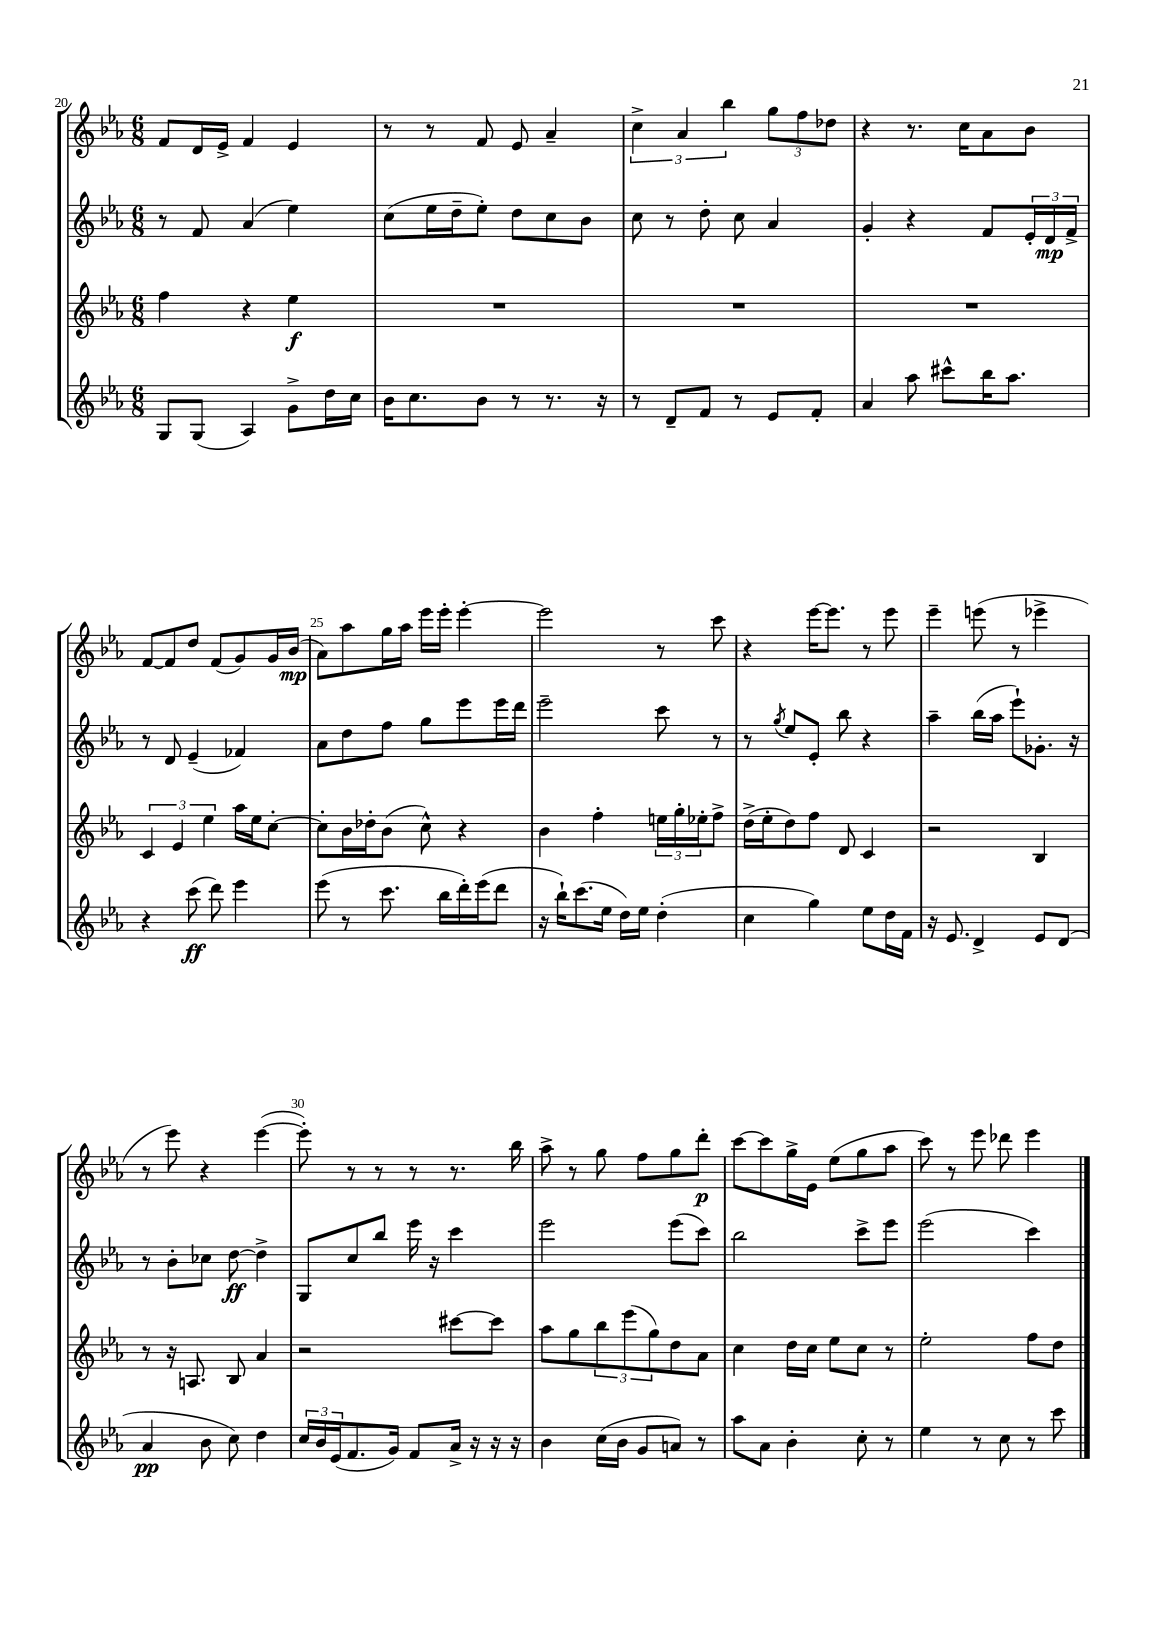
<<
\new StaffGroup <<
\new Staff = "s0" {
    \clef treble \key ees \major \numericTimeSignature \time 6/8
    f'8 d'16 ees'16-> f'4 ees'4 |
    r8 r8 f'8 ees'8 aes'4-- |
    \tuplet 3/2 { c''4-> aes'4 bes''4 } \tuplet 3/2 { g''8 f''8 des''8 } |
    r4 r8. c''16 aes'8 bes'8 |
    f'8~ f'8 d''8 f'8( g'8) g'16 bes'16\mp( |
    aes'8) aes''8 g''16 aes''16 ees'''16 ees'''16-. ees'''4~-. |
    ees'''2 r8 c'''8 |
    r4 ees'''16~ ees'''8. r8 ees'''8 |
    ees'''4-- e'''8( r8 ees'''4-> |
    r8 ees'''8) r4 ees'''4~( |
    ees'''8-.) r8 r8 r8 r8. bes''16 |
    aes''8-> r8 g''8 f''8 g''8 d'''8-.\p |
    c'''8~ c'''8 g''16-> ees'16 ees''8( g''8 aes''8 |
    c'''8) r8 ees'''8 des'''8 ees'''4 \bar "|." |
}
\new Staff = "s1" {
    \clef treble \key ees \major \numericTimeSignature \time 6/8
    r8 f'8 aes'4( ees''4) |
    c''8( ees''16 d''16-- ees''8-.) d''8 c''8 bes'8 |
    c''8 r8 d''8-. c''8 aes'4 |
    g'4-. r4 f'8 \tuplet 3/2 { ees'16-. d'16\mp f'16-> } |
    r8 d'8 ees'4--( fes'4) |
    aes'8 d''8 f''8 g''8 ees'''8 ees'''16 d'''16 |
    ees'''2-- c'''8 r8 |
    r8 \acciaccatura { g''8 } ees''8 ees'8-. bes''8 r4 |
    aes''4-- bes''16( aes''16 ees'''8-!) ges'8.-. r16 |
    r8 bes'8-. ces''8 d''8~\ff d''4-> |
    g8 c''8 bes''8 ees'''16 r16 c'''4 |
    ees'''2 ees'''8( c'''8) |
    bes''2 c'''8-> ees'''8 |
    ees'''2( c'''4) \bar "|." |
}
\new Staff = "s2" {
    \clef treble \key ees \major \numericTimeSignature \time 6/8
    f''4 r4 ees''4\f |
    R2. |
    R2. |
    R2. |
    \tuplet 3/2 { c'4 ees'4 ees''4 } aes''16 ees''16 c''8~-. |
    c''8-. bes'16 des''16-. bes'8( c''8-^) r4 |
    bes'4 f''4-. \tuplet 3/2 { e''16 g''16-. ees''16-. } f''8-> |
    d''16->( ees''16-. d''8) f''8 d'8 c'4 |
    r2 bes4 |
    r8 r16 a8. bes8 aes'4 |
    r2 cis'''8~ cis'''8 |
    aes''8 g''8 \tuplet 3/2 { bes''8 ees'''8( g''8) } d''8 aes'8 |
    c''4 d''16 c''16 ees''8 c''8 r8 |
    ees''2-. f''8 d''8 \bar "|." |
}
\new Staff = "s3" {
    \clef treble \key ees \major \numericTimeSignature \time 6/8
    g8 g8( aes4) g'8-> d''16 c''16 |
    bes'16 c''8. bes'8 r8 r8. r16 |
    r8 d'8-- f'8 r8 ees'8 f'8-. |
    aes'4 aes''8 cis'''8-^ bes''16 aes''8. |
    r4 c'''8\ff( d'''8) ees'''4 |
    ees'''8( r8 c'''8. bes''16 d'''16-.) ees'''16( d'''8 |
    r16 bes''16-!) c'''8.( ees''16 d''16) ees''16 d''4-.( |
    c''4 g''4) ees''8 d''16 f'16 |
    r16 ees'8. d'4-> ees'8 d'8( |
    aes'4\pp bes'8 c''8) d''4 |
    \tuplet 3/2 { c''16 bes'16 ees'16( } f'8. g'16) f'8 aes'16-> r16 r16 r16 |
    bes'4 c''16( bes'16 g'8 a'8) r8 |
    aes''8 aes'8 bes'4-. c''8-. r8 |
    ees''4 r8 c''8 r8 c'''8 \bar "|." |
}
>>
>>
\layout { \context { \Score currentBarNumber = #20 \override BarNumber.break-visibility = ##(#f #t #t) barNumberVisibility = #(every-nth-bar-number-visible 5) } }
